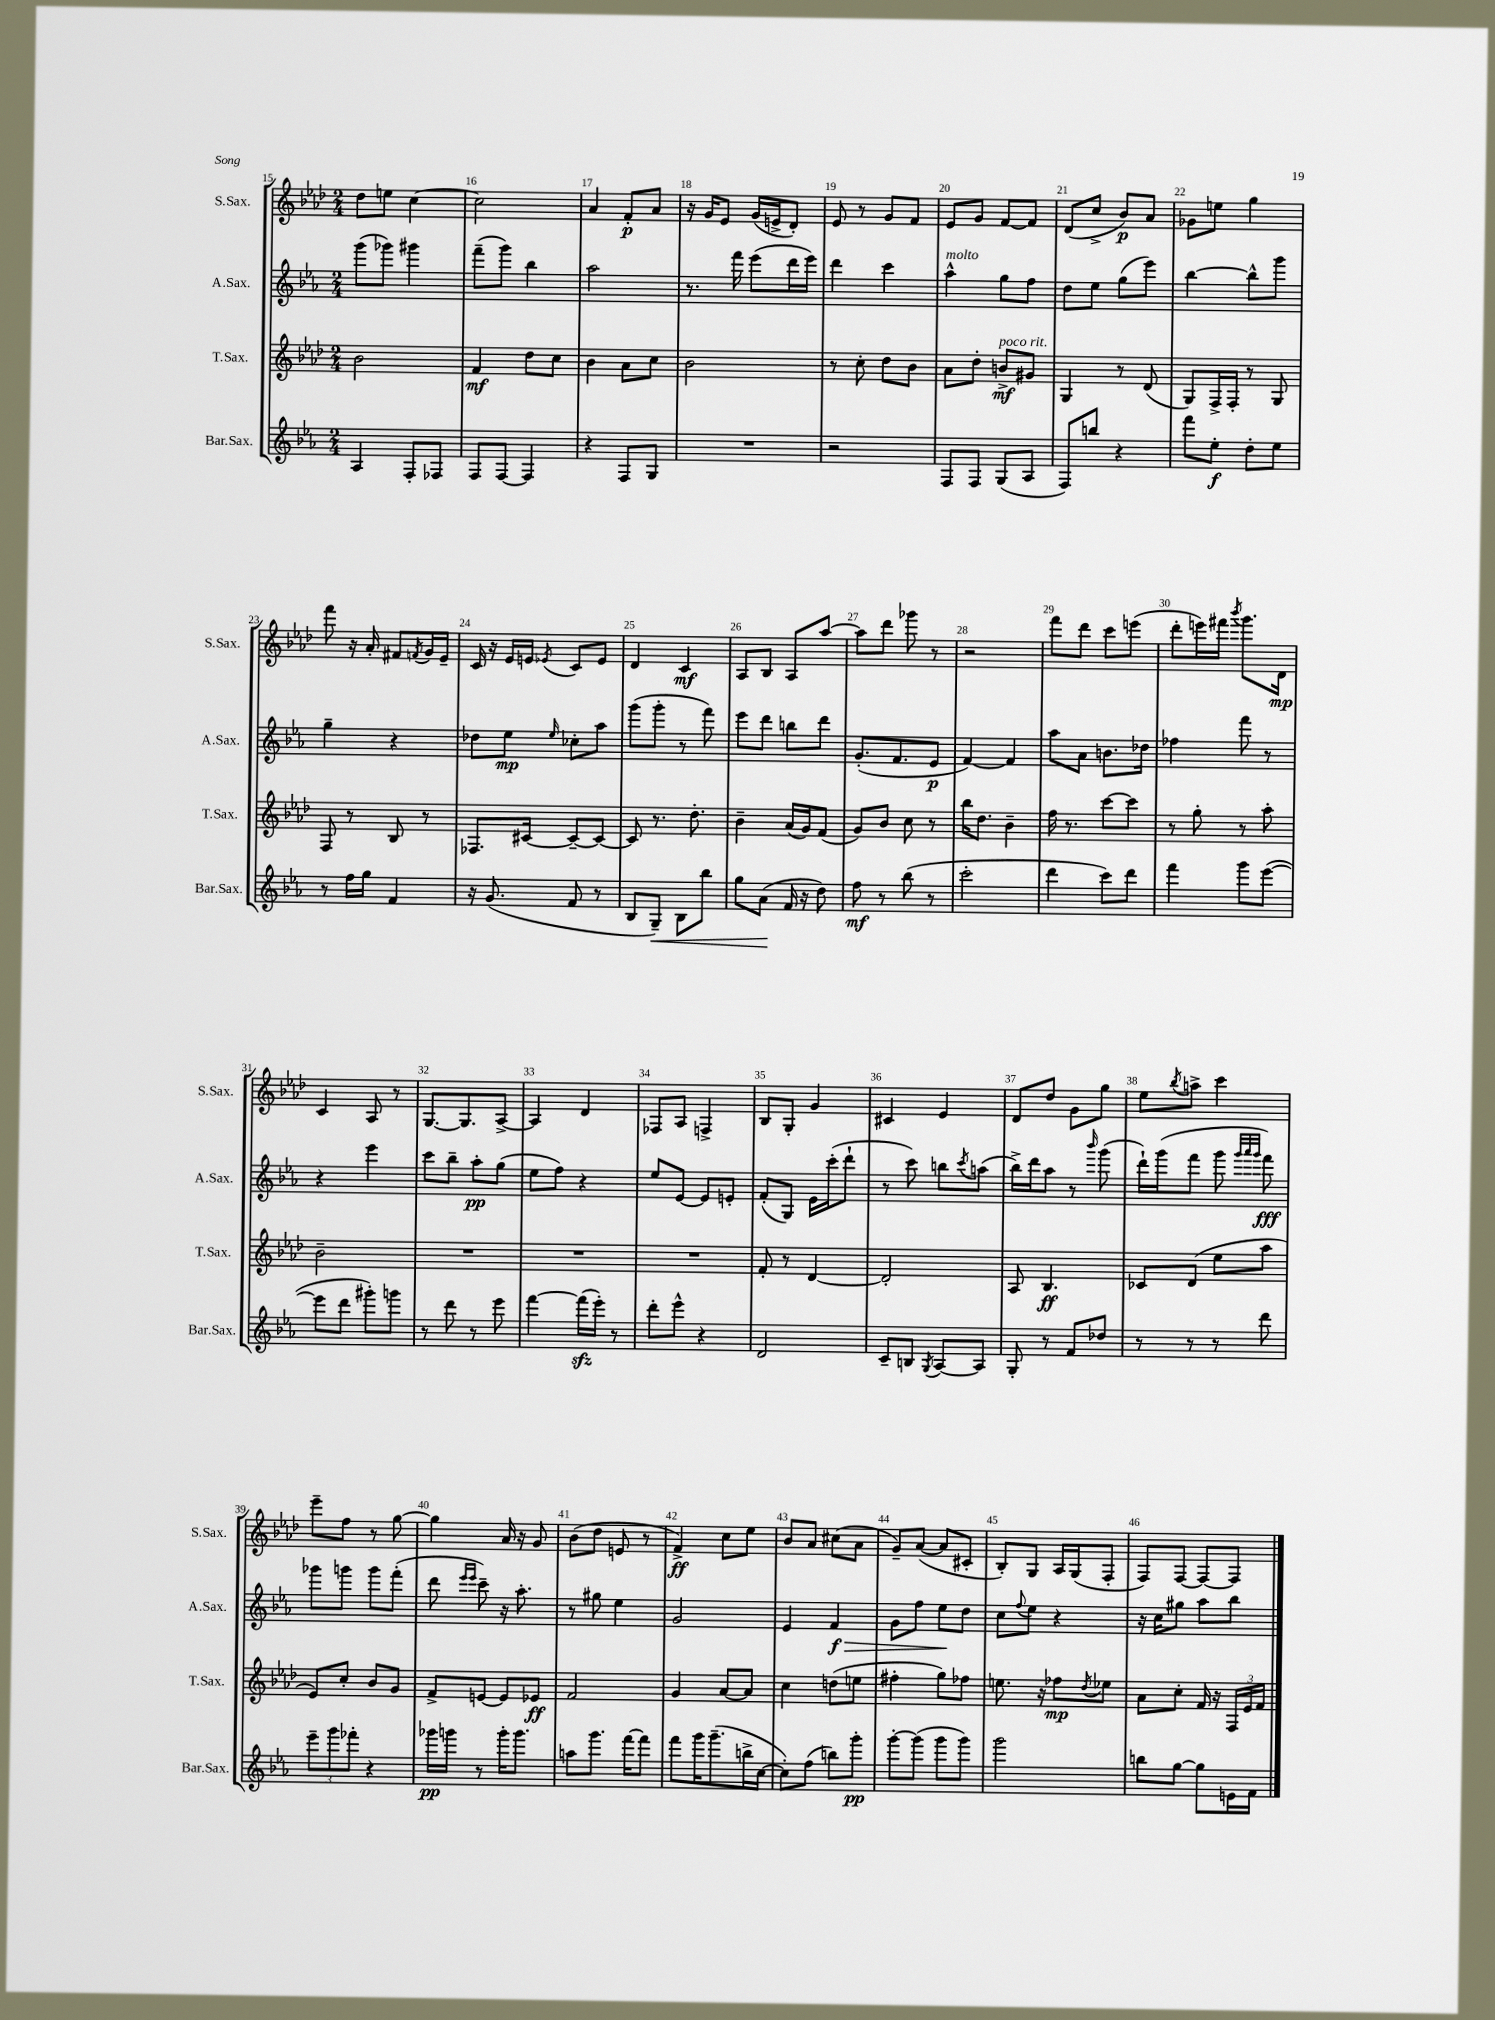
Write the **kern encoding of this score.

**kern	**dynam	**kern	**dynam	**kern	**dynam	**kern	**dynam
*part4	*part4	*part3	*part3	*part2	*part2	*part1	*part1
*staff4	*staff4	*staff3	*staff3	*staff2	*staff2	*staff1	*staff1
*I"Bar.Sax.	*	*I"T.Sax.	*	*I"A.Sax.	*	*I"S.Sax.	*
*I'Bar.Sax.	*	*I'T.Sax.	*	*I'A.Sax.	*	*I'S.Sax.	*
*clefG2	*	*clefG2	*	*clefG2	*	*clefG2	*
*k[b-e-a-]	*	*k[b-e-a-d-]	*	*k[b-e-a-]	*	*k[b-e-a-d-]	*
*M2/4	*	*M2/4	*	*M2/4	*	*M2/4	*
=15	=15	=15	=15	=15	=15	=15	=15
4A-/	.	2b-\	.	(8ggg\L	.	8dd-\L	.
.	.	.	.	8ggg-X\J)	.	8een\J	.
8F'/L	.	.	.	4ggg#X\	.	[4cc\	.
8F-X/J	.	.	.	.	.	.	.
=16	=16	=16	=16	=16	=16	=16	=16
8F/L	.	4f/	mf	(8fff~\L	.	2cc\]	.
[8F/J	.	.	.	8ggg\J)	.	.	.
4F/]	.	8dd-\L	.	4bb-\	.	.	.
.	.	8cc\J	.	.	.	.	.
=17	=17	=17	=17	=17	=17	=17	=17
4r	.	4b-\	.	2aa-\	.	4a-/	.
8F/L	.	8a-\L	.	.	.	8f'/L	p
8G/J	.	8cc\J	.	.	.	8a-/J	.
=18	=18	=18	=18	=18	=18	=18	=18
2r	.	2b-\	.	8.r	.	16r	.
.	.	.	.	.	.	16g/KL	.
.	.	.	.	.	.	8e-/J	.
.	.	.	.	16fff\	.	.	.
.	.	.	.	(8eee-\L	.	(16g/LL	.
.	.	.	.	.	.	16en^/J	.
.	.	.	.	16ddd\L	.	8d-'/J)	.
.	.	.	.	16eee-\JJ)	.	.	.
=19	=19	=19	=19	=19	=19	=19	=19
2r	.	8r	.	4ddd\	.	8e-/	.
.	.	8cc'\	.	.	.	8r	.
.	.	8dd-\L	.	4ccc\	.	8g/L	.
.	.	8b-\J	.	.	.	8f/J	.
=20	=20	=20	=20	=20	=20	=20	=20
!	!	!	!	!LO:TX:a:i:t=molto	!	!	!
8F/L	.	8a-\L	.	4aa-^^\	.	8e-/L	.
8F/J	.	8dd-'\J	.	.	.	8g/J	.
!	!	!LO:TX:a:i:t=poco rit.	!	!	!	!	!
(8G/L	.	8bn^/L	mf	8gg\L	.	[8f/L	.
8A-/J	.	8g#X/J	.	8ff\J	.	8f/J]	.
=21	=21	=21	=21	=21	=21	=21	=21
8F/L)	.	4G/	.	8dd\L	.	(8d-/L	.
8bbn/J	.	.	.	8ee-\J	.	8cc^/J	.
4r	.	8r	.	(8gg\L	.	8b-/L)	p
.	.	(8d-/	.	8eee-\J)	.	8a-/J	.
=22	=22	=22	=22	=22	=22	=22	=22
8fff\L	.	8G/L)	.	[4bb-\	.	8g-X\L	.
8ee-'\J	f	16F^/L	.	.	.	8een\J	.
.	.	16F'/JJ	.	.	.	.	.
8dd'\L	.	8r	.	8bb-^^\L]	.	4gg\	.
8ee-\J	.	8G/	.	8ggg\J	.	.	.
!!LO:LB:g=z
=23	=23	=23	=23	=23	=23	=23	=23
8r	.	8F/	.	4gg~\	.	8fff\	.
16ff\LL	.	8r	.	.	.	16r	.
16gg\JJ	.	.	.	.	.	16a-'/	.
4f/	.	8B-/	.	4r	.	8f#X/L	.
.	.	.	.	.	.	8qfn/	.
.	.	8r	.	.	.	16g/L	.
.	.	.	.	.	.	16e-~/JJ	.
=24	=24	=24	=24	=24	=24	=24	=24
16r	.	8.F-X/L	.	8dd-X\L	.	16c/	.
(8.g/	.	.	.	.	.	16r	.
.	.	.	.	8ee-\J	mp	16e-/LL	.
.	.	[16c#X/Jk	.	.	.	16en/JJ	.
.	.	.	.	16qqee-/	.	8qe-X/	.
8f/	.	8c#~/L_	.	8cc-X'\L	.	8c/L	.
8r	.	8c#/J_	.	8aa-\J	.	8e-/J	.
=25	=25	=25	=25	=25	=25	=25	=25
8B-/L	.	8c#/]	.	(8ggg\L	.	4d-/	.
!	!LO:HP:b	!	!	!	!	!	!
8G~/J)	<	8.r	.	8ggg'\J	.	.	.
8B-\L	.	.	.	8r	.	4c/	mf
.	.	8.dd-'\	.	.	.	.	.
8bb-\J	.	.	.	8fff\)	.	.	.
=26	=26	=26	=26	=26	=26	=26	=26
8gg\L	.	4b-~\	.	8eee-\L	.	8A-/L	.
(8a-\J	.	.	.	8ddd\J	.	8B-/J	.
16f/	[	(16a-/LL	.	8bbn\L	.	8A-/L	.
16r	.	16g/J)	.	.	.	.	.
8dd\)	.	(8f/J	.	8ddd\J	.	[8aa-/J	.
=27	=27	=27	=27	=27	=27	=27	=27
8ff\	mf	8g/L)	.	(8.g'/L	.	8aa-\L]	.
8r	.	8b-/J	.	.	.	8ddd-\J	.
.	.	.	.	8.f/	.	.	.
(8bb-\	.	8cc\	.	.	.	8ggg-X\	.
8r	.	8r	.	8e-/J	p	8r	.
=28	=28	=28	=28	=28	=28	=28	=28
2ccc'\	.	16bb-\KL	.	[4f/)	.	2r	.
.	.	8.dd-\J	.	.	.	.	.
.	.	4b-~\	.	4f/]	.	.	.
=29	=29	=29	=29	=29	=29	=29	=29
4ddd\	.	16ff\	.	8aa-\L	.	8fff\L	.
.	.	8.r	.	.	.	.	.
.	.	.	.	8a-\J	.	8ddd-\J	.
8ccc\L)	.	[8ccc\L	.	8.bn\L	.	8ccc\L	.
8ddd\J	.	8ccc\J]	.	.	.	(8eeen\J	.
.	.	.	.	16dd-X\Jk	.	.	.
=30	=30	=30	=30	=30	=30	=30	=30
4fff\	.	8r	.	4ff-X\	.	8ddd-'\L	.
.	.	8gg'\	.	.	.	16eeen\L)	.
.	.	.	.	.	.	16fff#X\JJ	.
.	.	.	.	.	.	8qbbb-/	.
8ggg\L	.	8r	.	8fff\	.	8.ggg\L	.
([8eee-\J	.	8aa-'\	.	8r	.	.	.
.	.	.	.	.	.	16d-\Jk	mp
!!LO:LB:g=z
=31	=31	=31	=31	=31	=31	=31	=31
8eee-\L]	.	2b-~\	.	4r	.	4c/	.
8ddd\J	.	.	.	.	.	.	.
8ggg#X'\L)	.	.	.	4eee-\	.	8A-/	.
8gggn\J	.	.	.	.	.	8r	.
=32	=32	=32	=32	=32	=32	=32	=32
8r	.	2r	.	8ccc\L	.	[8.G/L	.
8ddd\	.	.	.	8bb-~\J	.	.	.
.	.	.	.	.	.	8.G/]	.
8r	.	.	.	8aa-'\L	pp	.	.
8eee-\	.	.	.	(8gg\J	.	[8A-^/J	.
=33	=33	=33	=33	=33	=33	=33	=33
[4fff\	.	2r	.	8ee-\L	.	4A-/]	.
.	.	.	.	8ff\J)	.	.	.
(16fffzz\LL]	.	.	.	4r	.	4d-/	.
16eee-'\JJ)	.	.	.	.	.	.	.
8r	.	.	.	.	.	.	.
=34	=34	=34	=34	=34	=34	=34	=34
8ddd'\L	.	2r	.	8ee-/L	.	8F-X/L	.
8eee-^^\J	.	.	.	[8e-/J	.	8A-/J	.
4r	.	.	.	8e-/L]	.	4Fn^/	.
.	.	.	.	8en'/J	.	.	.
=35	=35	=35	=35	=35	=35	=35	=35
2d/	.	8f'/	.	(8f'/L	.	8B-/L	.
.	.	8r	.	8G/J)	.	8G'/J	.
.	.	[4d-/	.	16e-\LL	.	4g/	.
.	.	.	.	(16ccc'\J	.	.	.
.	.	.	.	8ddd`\J	.	.	.
=36	=36	=36	=36	=36	=36	=36	=36
8c~/L	.	2d-'/]	.	8r	.	4c#X/	.
8Bn/J	.	.	.	8ccc\)	.	.	.
8qG/	.	.	.	.	.	.	.
[8A-/L	.	.	.	8bbn\L	.	4e-/	.
.	.	.	.	8qccc/	.	.	.
8A-/J]	.	.	.	(8aan\J	.	.	.
=37	=37	=37	=37	=37	=37	=37	=37
8G'/	.	8A-/	.	16bb-^\LL)	.	8d-/L	.
.	.	.	.	16ddd\J	.	.	.
8r	.	4.B-/	ff	8aa-\J	.	8dd-/J	.
8f/L	.	.	.	8r	.	8g\L	.
.	.	.	.	16qqbbb-/	.	.	.
8dd-X/J	.	.	.	(8ggg\	.	8gg\J	.
=38	=38	=38	=38	=38	=38	=38	=38
8r	.	8c-X/L	.	16ddd`\LL)	.	8ee-\L	.
.	.	.	.	(16ggg\J	.	.	.
.	.	.	.	.	.	8qbb-/	.
8r	.	(8d-/J	.	8fff\J	.	8aan^\J	.
8r	.	8ee-\L	.	8ggg\	.	4ccc\	.
.	.	.	.	32qqggg/LLL	.	.	.
.	.	.	.	32qqaaa-/	.	.	.
.	.	.	.	32qqggg/JJJ	.	.	.
8ddd\	.	8aa-\J	.	8fff\)	fff	.	.
!!LO:LB:g=z
=39	=39	=39	=39	=39	=39	=39	=39
12eee-~\L	.	8e-/L)	.	8ggg-X\L	.	8eee-~\L	.
12ggg\	.	.	.	.	.	.	.
.	.	8cc'/J	.	8gggn\J	.	8ff\J	.
12fff-X'\J	.	.	.	.	.	.	.
4r	.	8b-/L	.	8ggg\L	.	8r	.
.	.	8g/J	.	(8fff'\J	.	[8gg\	.
=40	=40	=40	=40	=40	=40	=40	=40
16ggg-X\LL	pp	8f^/L	.	8ddd\	.	4gg\]	.
16gggn\JJ	.	.	.	.	.	.	.
.	.	.	.	16qqeee-/LL	.	.	.
.	.	.	.	16qqeee-/JJ	.	.	.
8r	.	[8en/J	.	8ccc~\)	.	.	.
16ggg'\KL	.	8e/L]	.	16r	.	16a-/	.
8.ggg\J	.	.	.	8.aa-'\	.	16r	.
.	.	8e-X/J	ff	.	.	8g/	.
=41	=41	=41	=41	=41	=41	=41	=41
8aan\L	.	2f/	.	8r	.	(8b-\L	.
8.ggg\J	.	.	.	8gg#X\	.	8dd-\J	.
.	.	.	.	4ee-\	.	8en/	.
[16fff\KL	.	.	.	.	.	.	.
8fff\J]	.	.	.	.	.	8r	.
=42	=42	=42	=42	=42	=42	=42	=42
8fff\L	.	4g/	.	2g/	.	4f^/)	ff
16ggg\K	.	.	.	.	.	.	.
(8.ggg~\	.	.	.	.	.	.	.
.	.	[8a-/L	.	.	.	8cc\L	.
16bbn^\L	.	8a-/J]	.	.	.	8ee-\J	.
[16cc\JJ	.	.	.	.	.	.	.
=43	=43	=43	=43	=43	=43	=43	=43
8cc'\L])	.	4cc\	.	4e-/	.	8b-/L	.
(8ff\J	.	.	.	.	.	8a-/J	.
!	!	!	!	!	!LO:HP:b	!	!
8bbn\L)	.	(8ddn\L	.	4f/	> f	(8cc#X\L	.
8ggg'\J	pp	8een\J	.	.	.	8a-\J	.
=44	=44	=44	=44	=44	=44	=44	=44
[8ggg'\L	.	4ff#X'\	.	8g\L	.	8g~/L)	.
(8ggg\J]	.	.	.	8ff\J	.	([8a-/J	.
8ggg\L	.	8gg\L)	.	8ee-\L	.	8a-/L]	.
8ggg\J)	.	8ff-X\J	.	8dd\J	]	8c#X'/J	.
=45	=45	=45	=45	=45	=45	=45	=45
2ggg\	.	8.een\	.	8cc\L	.	8B-'/L)	.
.	.	.	.	8qqff/	.	.	.
.	.	.	.	8ee-\J	.	8G/J	.
.	.	16r	.	.	.	.	.
.	.	8ff-X\L	mp	4r	.	16A-/LL	.
.	.	.	.	.	.	(16G/J	.
.	.	8qdd-/	.	.	.	.	.
.	.	8ee-X\J	.	.	.	8F'/J	.
=46	=46	=46	=46	=46	=46	=46	=46
8bbn\L	.	8a-\L	.	16r	.	8F/L)	.
.	.	.	.	16cc\KL	.	.	.
[8gg\J	.	8cc'\J	.	8gg#X\J	.	[8F/J	.
8gg\L]	.	16f/	.	8aa-\L	.	8F/L_	.
.	.	16r	.	.	.	.	.
16en\L	.	24F/LL	.	8bb-\J	.	8F/J]	.
.	.	24e-/	.	.	.	.	.
16f\JJ	.	.	.	.	.	.	.
.	.	24f/JJ	.	.	.	.	.
==	==	==	==	==	==	==	==
*-	*-	*-	*-	*-	*-	*-	*-
